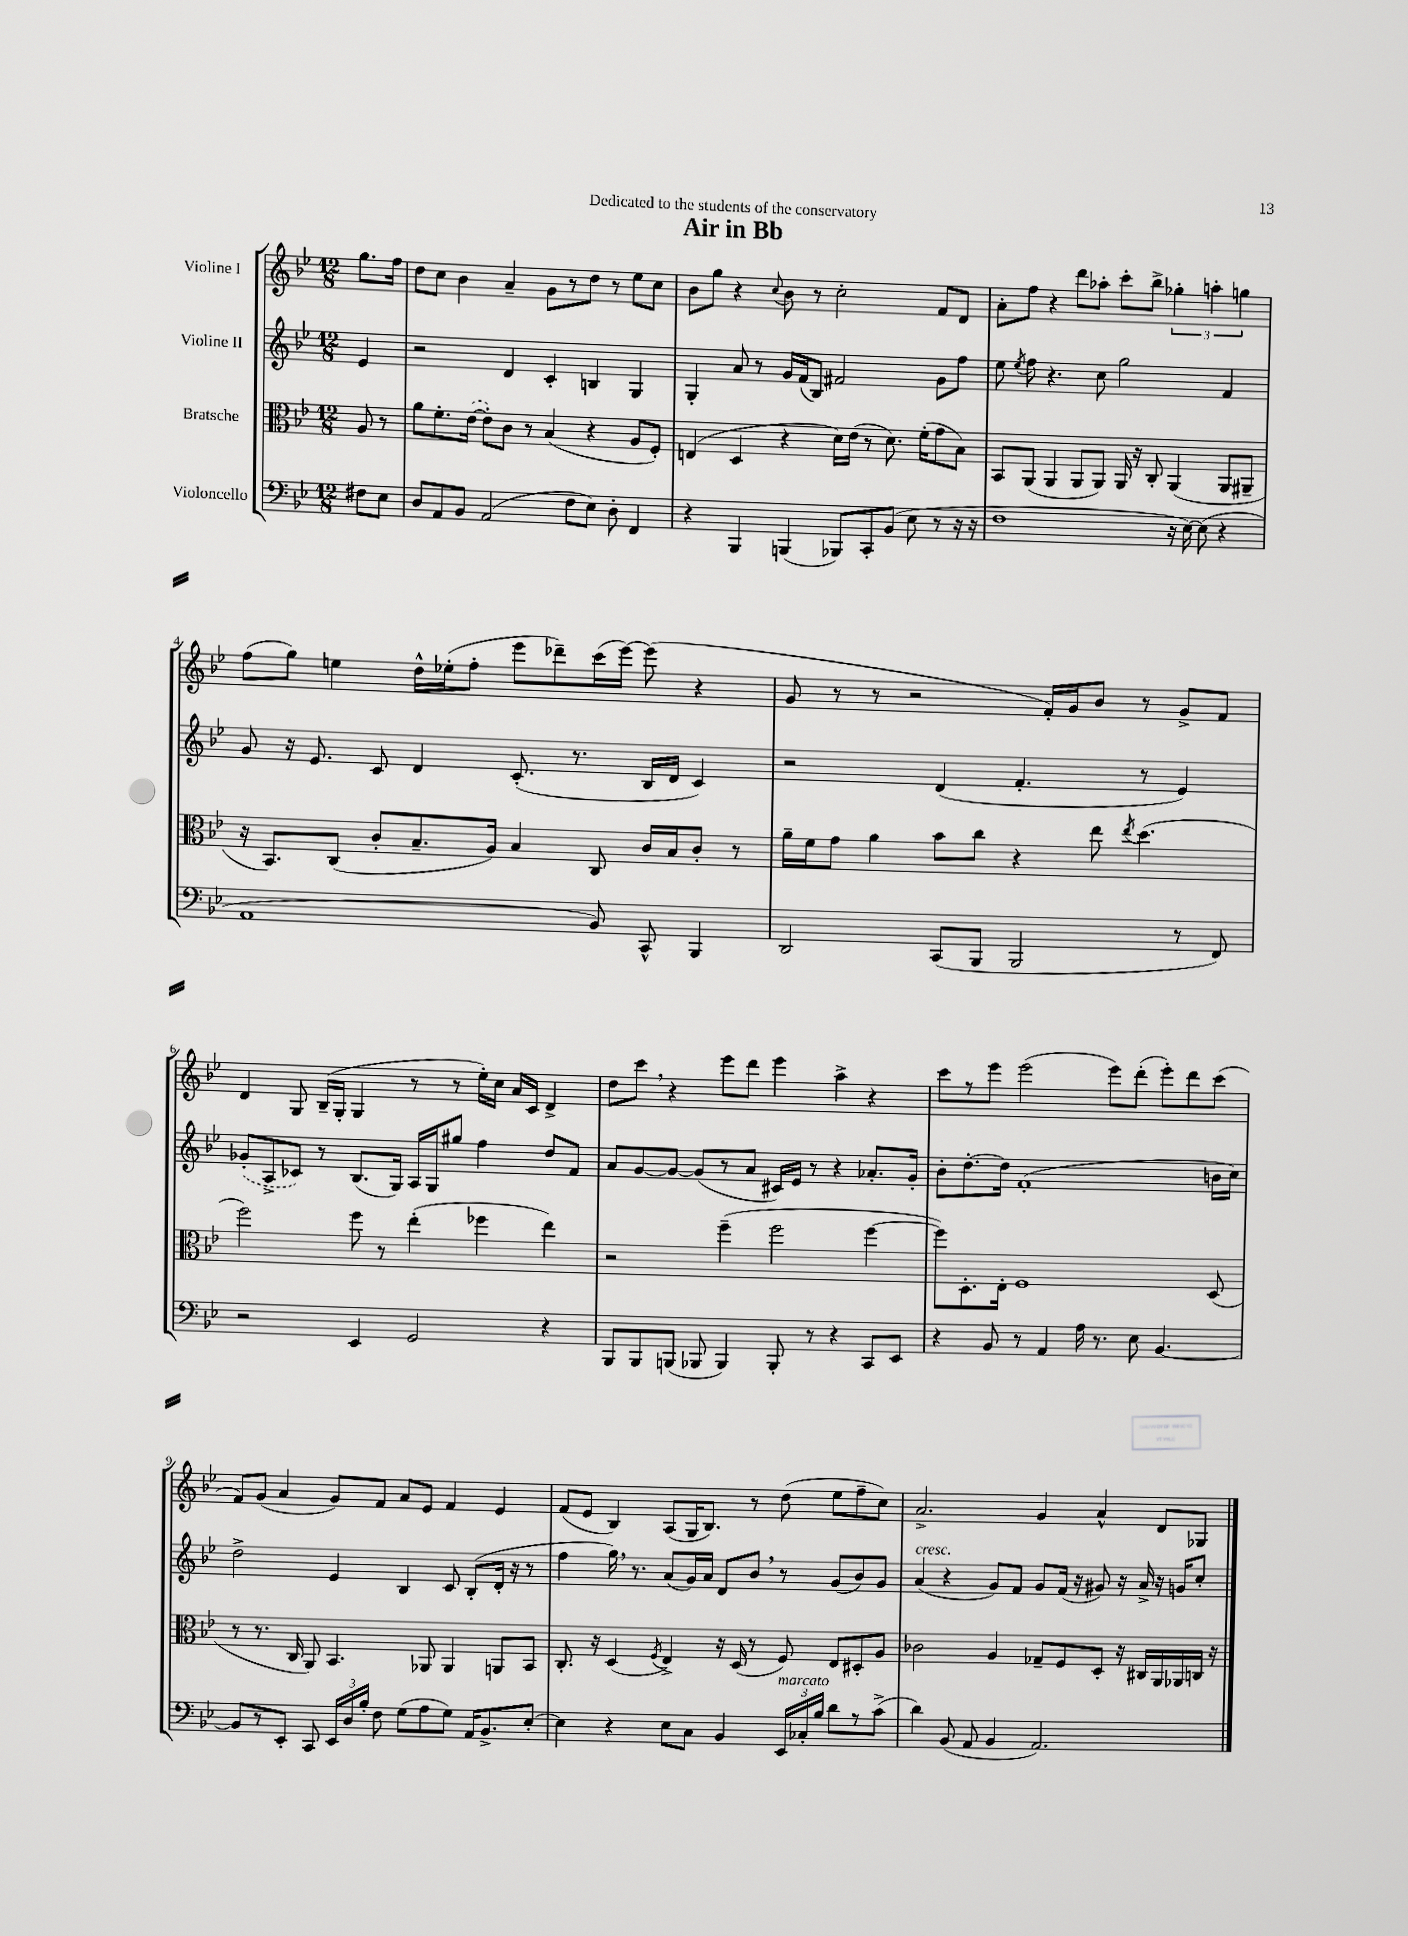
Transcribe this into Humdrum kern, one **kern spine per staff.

**kern	**kern	**kern	**kern
*staff4	*staff3	*staff2	*staff1
*clefF4	*clefC3	*clefG2	*clefG2
*k[b-e-]	*k[b-e-]	*k[b-e-]	*k[b-e-]
*M12/8	*M12/8	*M12/8	*M12/8
8F#	8A	4e-	8.gg
8E-	8r	.	.
.	.	.	16ff
=	=	=	=
8D	8a	2r	8dd
8AA	8.f'	.	8cc
8BB-	.	.	4b-
.	([16e-	.	.
(2AA	8e-'])	.	.
.	8c	4d	4a~
.	8r	.	.
.	(4B-	4c'	8g
8F	.	.	8r
8E-)	4r	4B	8dd
8D'	.	.	8r
4FF	8A	4G	8ee-
.	8F')	.	8cc
=	=	=	=
4r	(4E	4G'	8b-
.	.	.	8gg
4BBB-	4D	8a	4r
.	.	8r	.
.	.	.	8qqcc
(4BBB	4r	16g	8b-
.	.	(16f	.
.	.	8B-)	8r
8BBB-)	16d)	2f#	2cc'
.	(16e-	.	.
8CC'	8r	.	.
(8BB-	8.d)	.	.
8E-	.	.	.
.	(16f'	.	.
8r	8g	8g	8f
16r	8B-)	8ff	8d
16r	.	.	.
=	=	=	=
1F	8BB-	8ee-	8a'
.	.	8qee-	.
.	(8AA	8ff	8ff
.	4AA	4.r	4r
.	8AA	.	8ddd
.	8AA)	8cc	8aa-'
.	16AA	2gg	8ccc'
.	16r	.	.
.	8C'	.	8bb-^
16r	(4AA	.	6gg-'
[16E-)	.	.	.
(8E-]	.	.	.
.	.	.	6aa'
4r	8AA	4f	.
.	.	.	6gg
.	8AA#~	.	.
=	=	=	=
1AA	16r	8g	(8ff
.	8.BB-)	.	.
.	.	16r	8gg)
.	.	8.e-	.
.	(8C	.	4ee
.	8c'	8c	.
.	8.B-~	4d	16dd^^
.	.	.	(16ee-'
.	.	.	8ff'
.	16A)	.	.
.	4B-	(8.c'	8eee-
.	.	.	8ddd-~)
.	.	8.r	.
8BB-)	8C	.	(16ccc
.	.	.	[16eee-)
8CC^^	16c	16B-	(8eee-]
.	16B-	16d	.
4BBB-	8c'	4c)	4r
.	8r	.	.
=	=	=	=
2DD	16a~	2r	8g
.	16f	.	.
.	8g	.	8r
.	4a	.	8r
.	.	.	2r
(8CC	8b-	(4d	.
8BBB-	8cc	.	.
2BBB-	4r	4.f'	.
.	.	.	16f')
.	.	.	16g
.	8ee-	.	8b-
.	8qee-	.	.
.	(4.dd	8r	8r
8r	.	4e-)	8g^
8FF)	.	.	8f
=	=	=	=
2r	2ff)	(8g-'	4d
.	.	8A^	.
.	.	8c-)	8G
.	.	8r	(16B-~
.	.	.	16G'
4EE-	8ff	(8.B-	4G
.	8r	.	.
.	.	16G)	.
2GG	(4ee-'	16A	8r
.	.	16G	.
.	.	8gg#	8r
.	4ff-	4ff	16ee-')
.	.	.	16cc
.	.	.	16a
.	.	.	16c
4r	4ee-)	8dd	4d^
.	.	8f	.
=	=	=	=
8BBB-	2r	8a	8dd
8BBB-	.	[8g	8ccc
(8BBB	.	8g_	4r
8BBB-	.	(8g]	.
4BBB-)	(4ff~	8r	8eee-
.	.	8a	8ddd
8BBB-'	2ff	16c#)	4eee-
.	.	16e-	.
8r	.	8r	.
4r	.	4r	4aa^
8CC	[4ff	8.a-'	4r
8EE-	.	.	.
.	.	16g'	.
=	=	=	=
4r	8ff])	8b-'	8ccc
.	8.D'	[8.dd'	8r
8BB-	.	.	8eee-
.	16E-'	16dd]	.
8r	1F	(1f'	(2eee-
4AA	.	.	.
16A	.	.	.
8.r	.	.	.
.	.	.	8eee-)
8E-	.	.	(8ddd'
[4.BB-	.	.	8eee-')
.	.	.	8ddd
.	(8D	16b	(8ccc
.	.	16cc)	.
=	=	=	=
8BB-]	8r	2dd^	8f)
8r	8.r	.	(8g
8EE-'	.	.	4a
.	16C	.	.
8CC	8AA)	.	.
24EE-	4.BB-	4e-	8g)
24D	.	.	.
24B-'	.	.	.
8F	.	.	8f
(8G	.	4B-	8a
8A	8AA-	.	8e-
8G)	4AA-	8c	4f
16AA	.	(8B-'	.
8.BB-^	.	.	.
.	8AA	16d'	4e-
.	.	16r	.
[8E-'	8BB-	8r	.
=	=	=	=
4E-]	8.C'	4ff	(8f
.	.	.	8e-
.	16r	.	.
4r	(4D	16gg)	4B-)
.	.	8.r	.
.	8qF	.	.
8E-	4E-^)	(8a	(8A
8C	.	16g)	16G
.	.	16a	8.B-)
4BB-	16r	8d	.
.	(16D	.	.
.	8r	8b-	8r
24EE-	8F)	8r	(8dd
24C-'	.	.	.
24B-	.	.	.
8d	8E-	(8g	8ee-
8r	8D#'	8b-)	8ff~
(8c^	8A	8g	8cc)
=	=	=	=
4d)	2c-	(4a	2.a^
(8BB-	.	4r	.
8AA	.	.	.
4BB-	4A	8g)	.
.	.	8f	.
2.AA)	8G-~	8g	4g
.	8F	(16f	.
.	.	16r	.
.	8D'	8g#)	4a^^
.	16r	16r	.
.	16C#	16a^	.
.	16AA	16r	8d
.	16AA-	16g	.
.	16C	8cc'	8G-
.	16r	.	.
==	==	==	==
*-	*-	*-	*-
